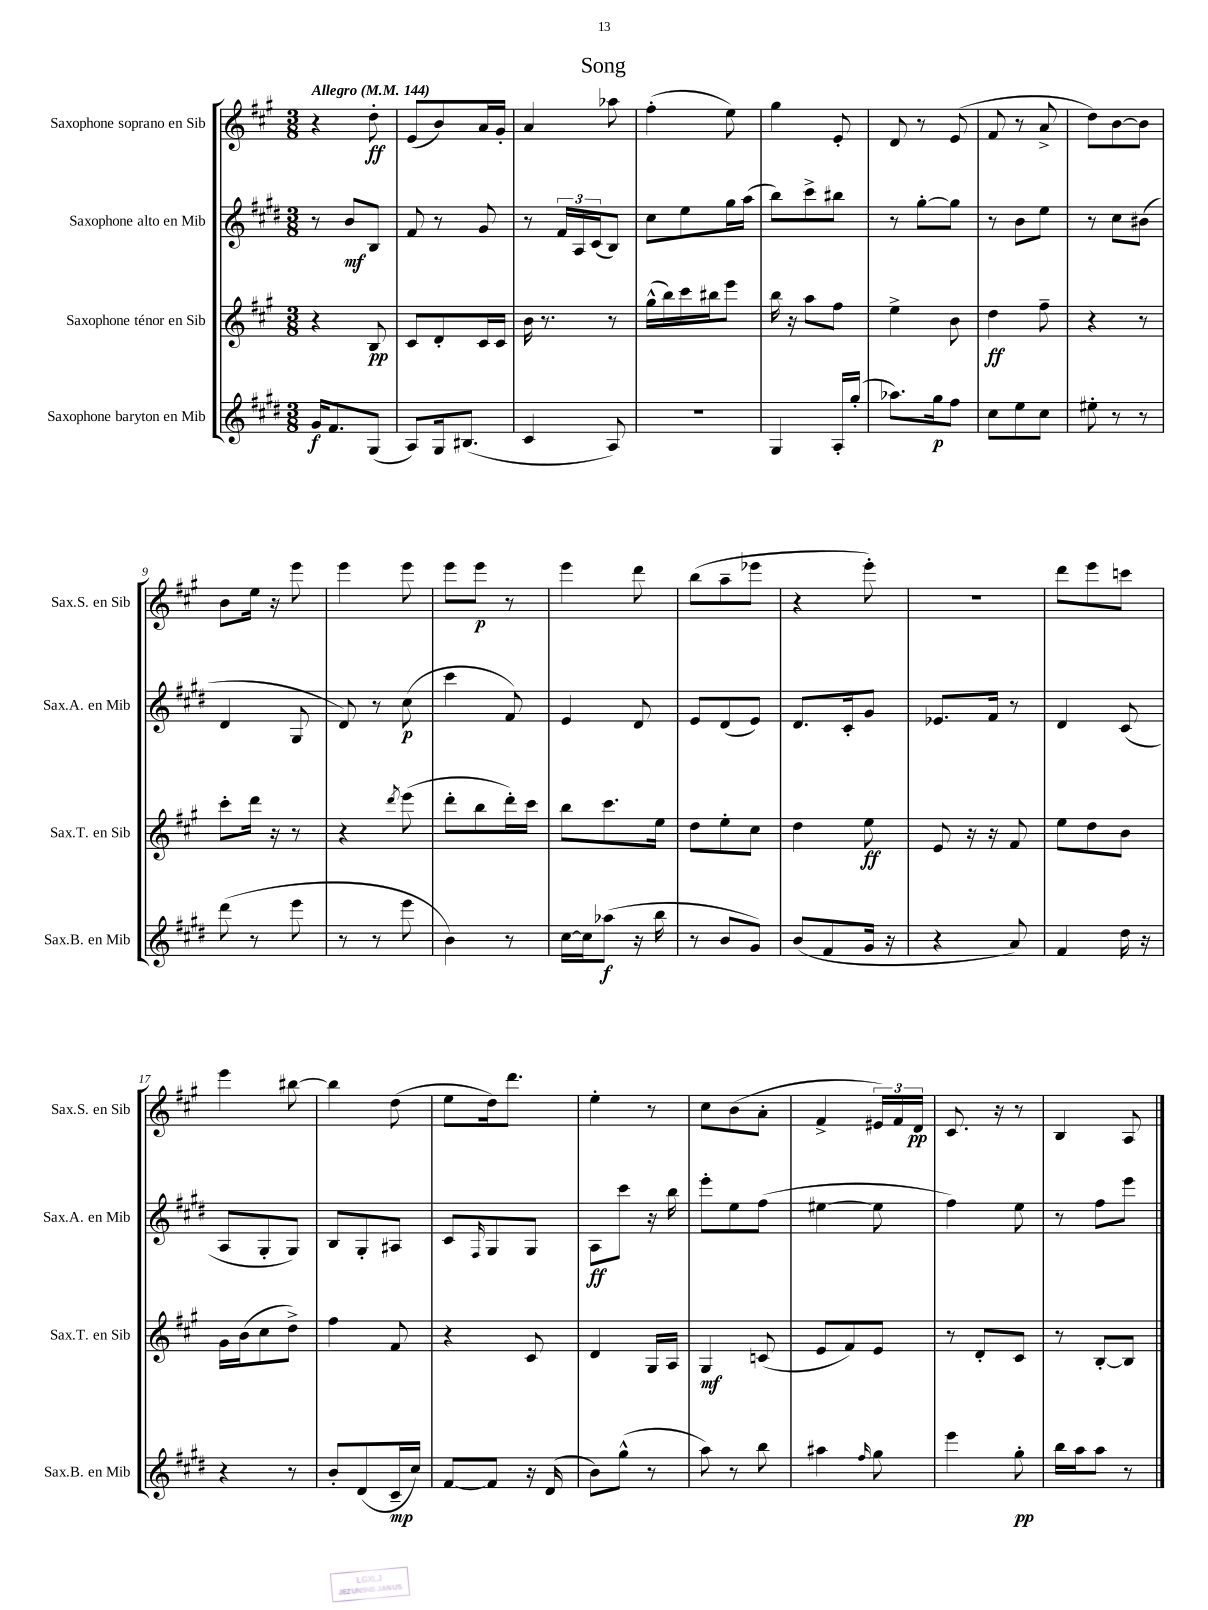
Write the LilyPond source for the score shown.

\header { title = "Song" }
<<
\new StaffGroup <<
\new Staff = "s0" \with { instrumentName = "Saxophone soprano en Sib" shortInstrumentName = "Sax.S. en Sib" } {
    \clef treble \key a \major \numericTimeSignature \time 3/8 \tempo "Allegro" 4 = 144
    r4 d''8-.\ff |
    e'8( b'8) a'16 gis'16-. |
    a'4 aes''8 |
    fis''4-.( e''8) |
    gis''4 e'8-. |
    d'8 r8 e'8( |
    fis'8 r8 a'8-> |
    d''8) b'8~ b'8 |
    b'8 e''16 r16 e'''8 |
    e'''4 e'''8 |
    e'''8 e'''8\p r8 |
    e'''4 d'''8 |
    b''8( a''8-- ees'''8 |
    r4 e'''8-.) |
    R4. |
    d'''8 e'''8 c'''8 |
    e'''4 bis''8~ |
    bis''4 d''8( |
    e''8 d''16) d'''8. |
    e''4-. r8 |
    cis''8 b'8( a'8-. |
    fis'4-> \tuplet 3/2 { eis'16) fis'16 d'16\pp } |
    cis'8. r16 r8 |
    b4 a8 \bar "|." |
}
\new Staff = "s1" \with { instrumentName = "Saxophone alto en Mib" shortInstrumentName = "Sax.A. en Mib" } {
    \clef treble \key e \major \numericTimeSignature \time 3/8
    r8 b'8\mf b8 |
    fis'8 r8 gis'8 |
    r8 \tuplet 3/2 { fis'16 a16 cis'16( } b8) |
    cis''8 e''8 gis''16 a''16( |
    b''8) cis'''8-> bis''8 |
    r8 gis''8~-. gis''8 |
    r8 b'8 e''8 |
    r8 cis''8 bis'8( |
    dis'4 gis8 |
    dis'8) r8 cis''8\p( |
    cis'''4 fis'8) |
    e'4 dis'8 |
    e'8 dis'8( e'8) |
    dis'8. cis'16-. gis'8 |
    ees'8. fis'16 r8 |
    dis'4 cis'8( |
    a8 gis8-. gis8) |
    b8 gis8-. ais8 |
    cis'8 \grace { fis16 } gis8 gis8 |
    a8\ff cis'''8 r16 b''16 |
    e'''8-. e''8 fis''8( |
    eis''4~ eis''8 |
    fis''4) e''8 |
    r8 fis''8 e'''8 \bar "|." |
}
\new Staff = "s2" \with { instrumentName = "Saxophone ténor en Sib" shortInstrumentName = "Sax.T. en Sib" } {
    \clef treble \key a \major \numericTimeSignature \time 3/8
    r4 b8\pp |
    cis'8 d'8-. cis'16 cis'16 |
    b'16 r8. r8 |
    gis''16-^( b''16) cis'''16 bis''16 e'''8 |
    b''16 r16 a''8 fis''8 |
    e''4-> b'8 |
    d''4\ff fis''8-- |
    r4 r8 |
    cis'''8-. d'''16 r16 r8 |
    r4 \acciaccatura { d'''8 } e'''8( |
    d'''8-. b''8 d'''16-.) cis'''16 |
    b''8 cis'''8. e''16 |
    d''8 e''8-. cis''8 |
    d''4 e''8\ff |
    e'8 r16 r16 fis'8 |
    e''8 d''8 b'8 |
    gis'16 b'16( cis''8 d''8->) |
    fis''4 fis'8 |
    r4 cis'8 |
    d'4 gis16 a16 |
    gis4\mf c'8( |
    e'8 fis'8) e'8 |
    r8 d'8-. cis'8 |
    r8 b8~-. b8 \bar "|." |
}
\new Staff = "s3" \with { instrumentName = "Saxophone baryton en Mib" shortInstrumentName = "Sax.B. en Mib" } {
    \clef treble \key e \major \numericTimeSignature \time 3/8
    gis'16\f fis'8. gis8( |
    a8) gis16 bis8.( |
    cis'4 a8) |
    R4. |
    gis4 a16-. gis''16-.( |
    aes''8.) gis''16\p fis''8 |
    cis''8 e''8 cis''8 |
    eis''8-. r8 r8 |
    dis'''8( r8 e'''8 |
    r8 r8 e'''8 |
    b'4) r8 |
    cis''16~ cis''16 aes''8\f( r16 b''16 |
    r8 b'8 gis'8) |
    b'8( fis'8 gis'16 r16 |
    r4 a'8) |
    fis'4 dis''16 r16 |
    r4 r8 |
    b'8-. dis'8( cis'16--\mp cis''16) |
    fis'8~ fis'8 r16 dis'16( |
    b'8) gis''8-^( r8 |
    a''8) r8 b''8 |
    ais''4 \grace { fis''16 } gis''8 |
    e'''4 gis''8-.\pp |
    b''16 a''16 a''8 r8 \bar "|." |
}
>>
>>
